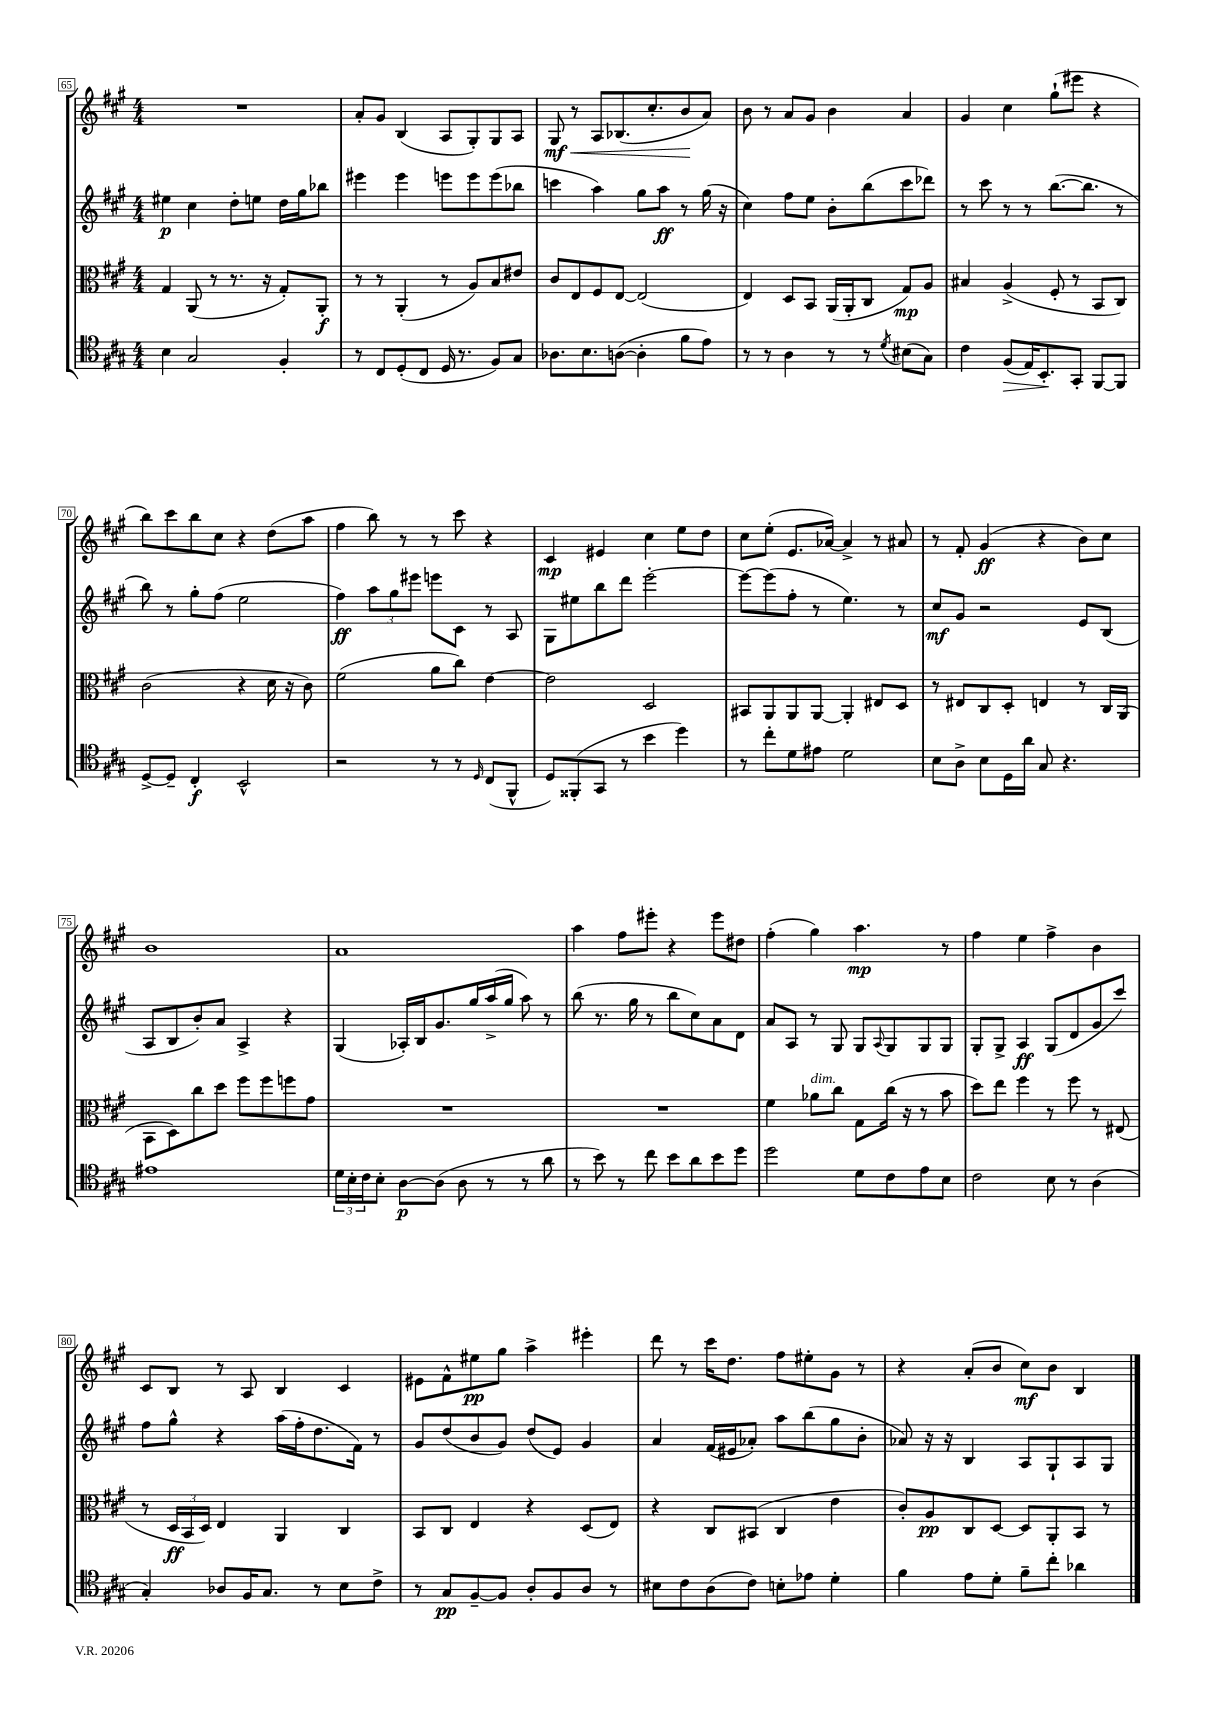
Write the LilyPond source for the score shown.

<<
\new StaffGroup <<
\new Staff = "s0" {
    \clef treble \key a \major \numericTimeSignature \time 4/4
    R1 |
    a'8-. gis'8 b4( a8 gis8-.) gis8 a8 |
    gis8\mf\< r8 a8 bes8.( cis''8.-. b'8\! a'8) |
    b'8 r8 a'8 gis'8 b'4 a'4 |
    gis'4 cis''4 gis''8-!( eis'''8 r4 |
    b''8) cis'''8 b''8 cis''8 r4 d''8( a''8 |
    fis''4 b''8) r8 r8 cis'''8 r4 |
    cis'4\mp eis'4 cis''4 e''8 d''8 |
    cis''8 e''8-.( e'8. aes'16~) aes'4-> r8 ais'8 |
    r8 fis'8-. gis'4\ff( r4 b'8) cis''8 |
    b'1 |
    a'1 |
    a''4 fis''8 eis'''8-. r4 eis'''8 dis''8 |
    fis''4-.( gis''4) a''4.\mp r8 |
    fis''4 e''4 fis''4-> b'4 |
    cis'8 b8 r8 a8 b4 cis'4 |
    eis'8 fis'8-^ eis''8\pp gis''8 a''4-> eis'''4-. |
    d'''8 r8 cis'''16 d''8. fis''8 eis''8-. gis'8 r8 |
    r4 a'8-.( b'8 cis''8\mf) b'8 b4 \bar "|." |
}
\new Staff = "s1" {
    \clef treble \key a \major \numericTimeSignature \time 4/4
    eis''4\p cis''4 d''8-. e''8 d''16 gis''16 bes''8 |
    eis'''4 eis'''4 e'''8 e'''8 e'''8( bes''8 |
    c'''4 a''4) gis''8 a''8\ff r8 gis''16( r16 |
    cis''4) fis''8 e''8 b'8-. b''8( cis'''8 des'''8) |
    r8 cis'''8 r8 r8 b''8.~( b''8. r8 |
    b''8) r8 gis''8-. fis''8( e''2 |
    fis''4\ff) \tuplet 3/2 { a''8 gis''8 eis'''8 } e'''8 cis'8 r8 a8 |
    gis8 eis''8 b''8 d'''8 e'''2~-. |
    e'''8~ e'''8( fis''8-. r8 e''4.) r8 |
    cis''8\mf gis'8 r2 e'8 b8( |
    a8 b8 b'8-.) a'8 a4-> r4 |
    gis4( aes16-.) b16 gis'8. gis''16 a''16->( gis''16 a''8) r8 |
    b''8( r8. gis''16 r8 b''8 cis''8) a'8 d'8 |
    a'8 a8 r8 gis8 gis8 \appoggiatura { a8 } gis8 gis8 gis8 |
    gis8-. gis8-> a4\ff gis8( d'8 gis'8 cis'''8) |
    fis''8 gis''8-^ r4 a''16( fis''16-. d''8. fis'16) r8 |
    gis'8 d''8( b'8 gis'8) d''8( e'8) gis'4 |
    a'4 fis'16( eis'16 aes'8-.) a''8 b''8( gis''8 b'8-. |
    aes'8) r16 r16 b4 a8 gis8-! a8 gis8 \bar "|." |
}
\new Staff = "s2" {
    \clef alto \key a \major \numericTimeSignature \time 4/4
    gis4 a,8( r8 r8. r16 gis8-.) a,8-.\f |
    r8 r8 a,4-.( r8 a8) b8 eis'8 |
    cis'8 e8 fis8 e8~ e2( |
    e4) d8 b,8 a,16( a,16-. cis8 gis8\mp) a8 |
    bis4 a4->( fis8-. r8 b,8 cis8) |
    cis'2( r4 d'16 r16 cis'8) |
    fis'2( a'8 cis''8) e'4~ |
    e'2 d2 |
    bis,8 a,8 a,8 a,8~ a,4-. eis8 d8 |
    r8 eis8 cis8 d8-. e4 r8 cis16 a,16( |
    b,8 d8) cis''8 d''8 fis''8 fis''8 f''8 gis'8 |
    R1 |
    R1 |
    fis'4 aes'8^\markup { \italic "dim." } cis''8 gis8 cis''16( r16 r8 b'8 |
    d''8) e''8 fis''4 r8 fis''8 r8 eis8( |
    r8 \tuplet 3/2 { d16\ff b,16 d16) } e4 a,4 cis4 |
    b,8 cis8 e4 r4 d8( e8) |
    r4 cis8 bis,8( cis4 e'4 |
    cis'8-.) a8\pp cis8 d8~ d8 a,8-. b,8 r8 \bar "|." |
}
\new Staff = "s3" {
    \clef tenor \key a \major \numericTimeSignature \time 4/4
    b4 gis2 fis4-. |
    r8 cis8 d8-.( cis8 d16 r8. fis8) gis8 |
    aes8. b8. a8~( a4-. fis'8 e'8) |
    r8 r8 a4 r8 r8 \acciaccatura { d'8 } bis8( gis8) |
    cis'4 fis8\>( e16) b,8.-.\! gis,8-. fis,8~ fis,8 |
    d8~-> d8-- cis4-.\f b,2-^ |
    r2 r8 r8 \grace { d16 } cis8( fis,8-^ |
    d8) fisis,8-.( gis,8 r8 b'4 d''4) |
    r8 cis''8-. d'8 eis'8 d'2 |
    b8 a8-> b8 d16 a'16 gis8 r4. |
    eis'1 |
    \tuplet 3/2 { d'16 b16-. cis'16 } b8-. a8~\p a8( a8 r8 r8 a'8 |
    r8 b'8) r8 cis''8 b'8 a'8 b'8 d''8 |
    d''2 d'8 cis'8 e'8 b8 |
    cis'2 b8 r8 a4( |
    gis4-.) aes8 fis16 gis8. r8 b8 cis'8-> |
    r8 gis8\pp fis8~-- fis8 a8-. fis8 a8 r8 |
    bis8 cis'8 a8( cis'8) b8-. ees'8 d'4-. |
    fis'4 e'8 d'8-. fis'8-- cis''8-. aes'4 \bar "|." |
}
>>
>>
\layout { \context { \Score currentBarNumber = #65 \override BarNumber.stencil = #(make-stencil-boxer 0.1 0.3 ly:text-interface::print) } }
